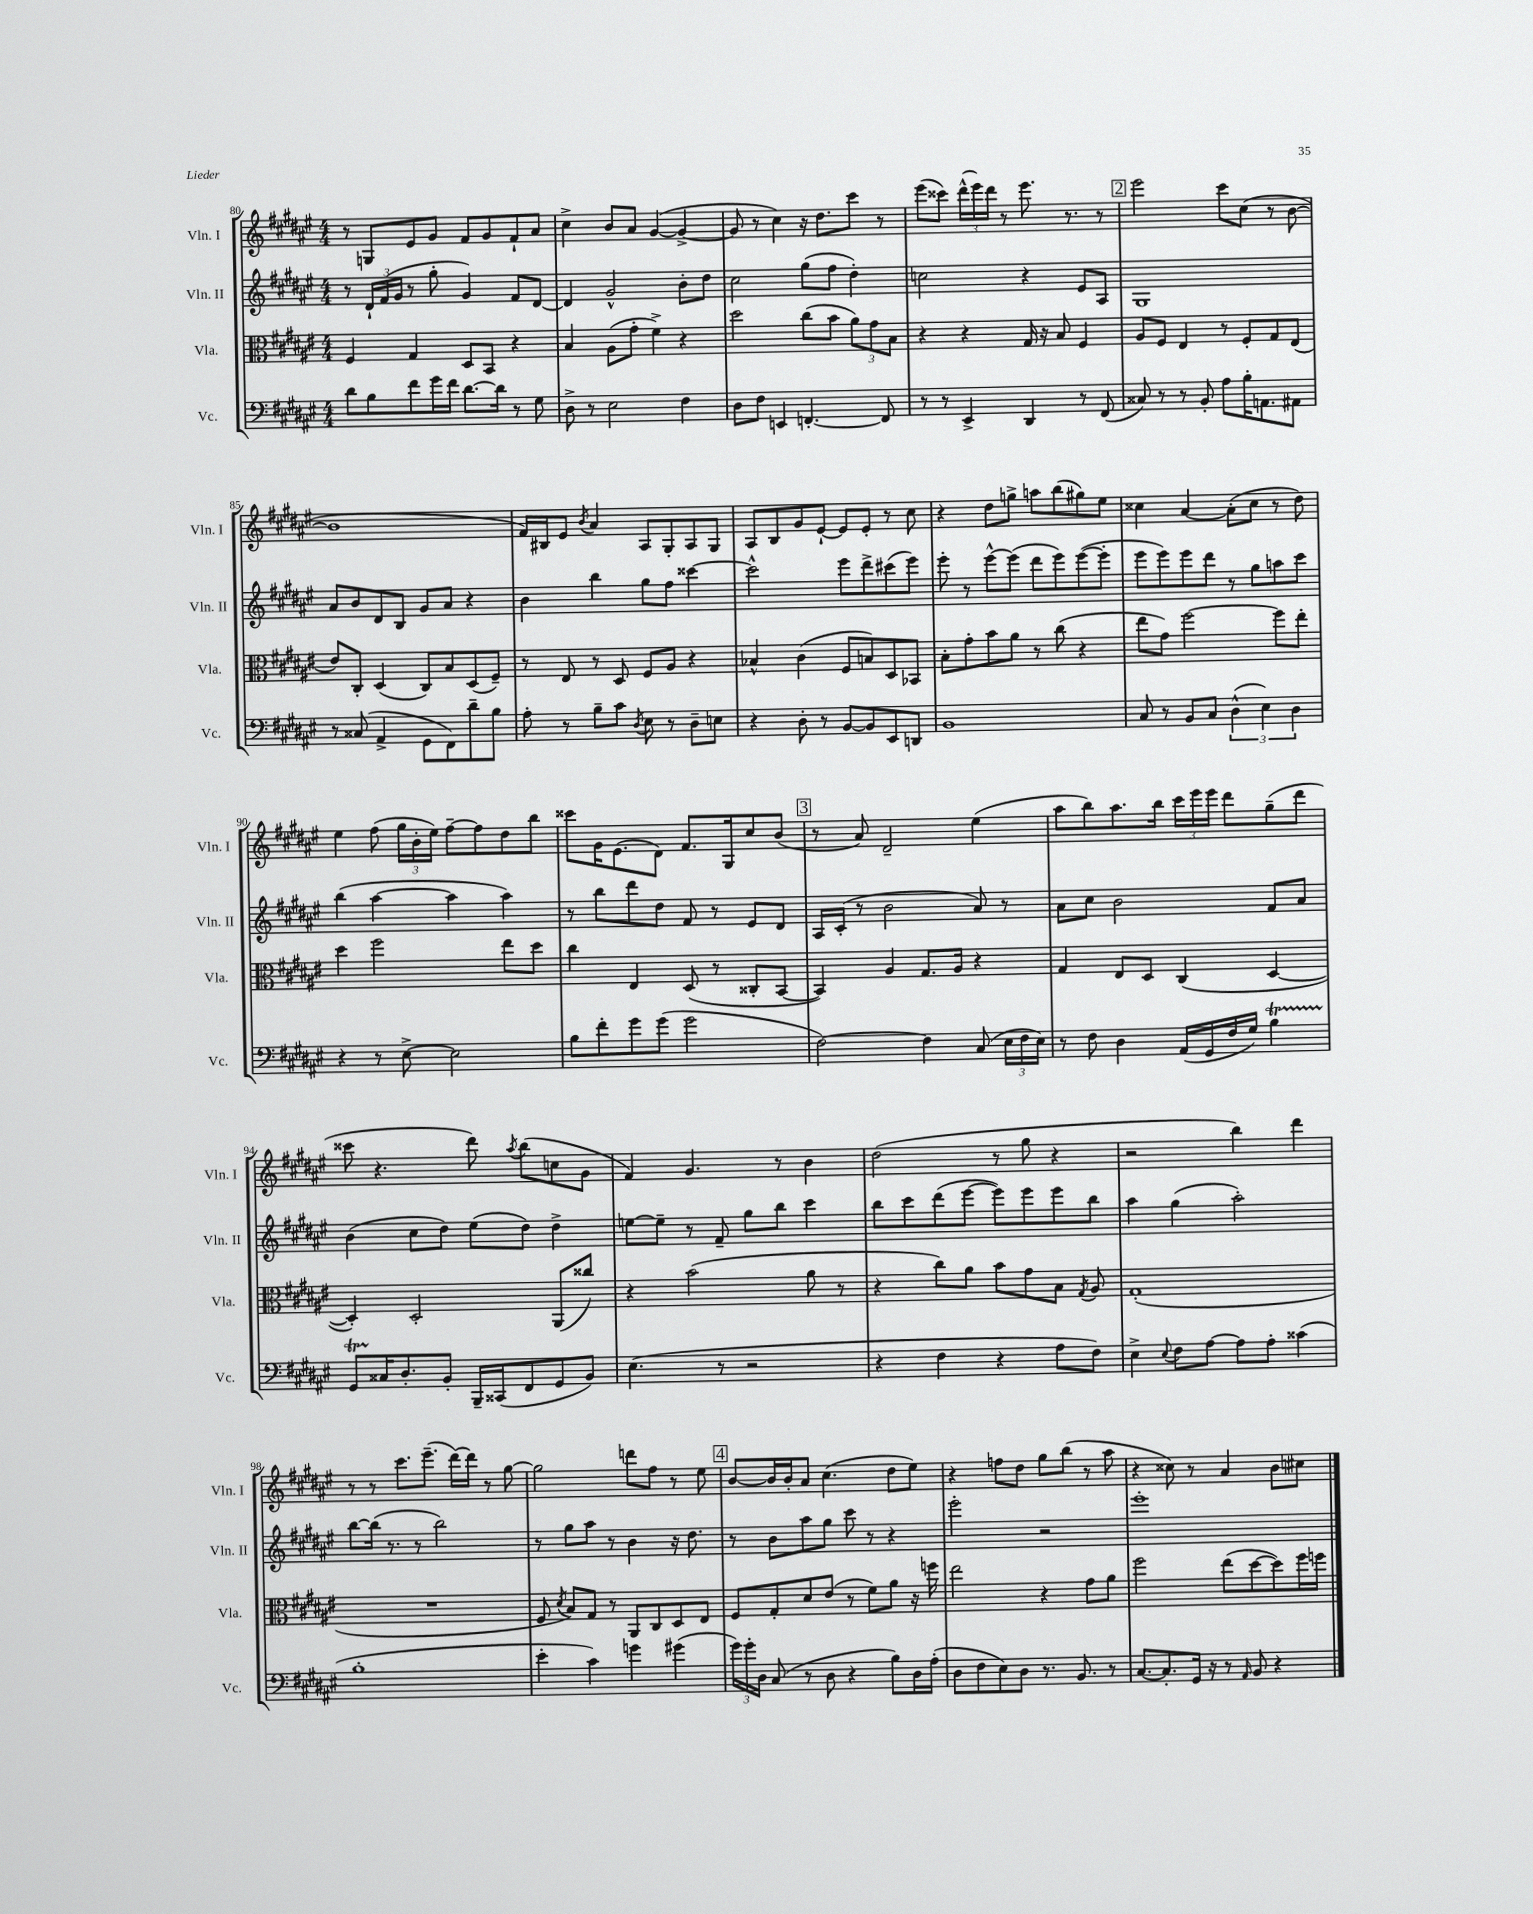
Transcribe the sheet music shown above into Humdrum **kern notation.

**kern	**kern	**kern	**kern
*part4	*part3	*part2	*part1
*staff4	*staff3	*staff2	*staff1
*I"Vc.	*I"Vla.	*I"Vln. II	*I"Vln. I
*I'Vc.	*I'Vla.	*I'Vln. II	*I'Vln. I
*clefF4	*clefC3	*clefG2	*clefG2
*k[f#c#g#d#a#e#]	*k[f#c#g#d#a#e#]	*k[f#c#g#d#a#e#]	*k[f#c#g#d#a#e#]
*M4/4	*M4/4	*M4/4	*M4/4
=80	=80	=80	=80
8d#\L	4F#/	8r	8r
8B\	.	24d#`/LL	8Gn/L
.	.	(24f#/	.
.	.	24g#/JJ	.
8f#\	4G#/	8r	8e#/
16g#\L	.	8gg#'\	8g#/J
16f#\JJ	.	.	.
[8.d#\L	8D#/L	4g#/)	8f#/L
.	8BB/J	.	8g#/
16d#\Jk]	.	.	.
8r	4r	8f#/L	8f#`/
8G#\	.	[8d#/J	8a#/J
=81	=81	=81	=81
8D#^\	4B/	4d#/]	4cc#^\
8r	.	.	.
2E#\	(8A#\L	2g#^^/	8b/L
.	8g#'\J	.	8a#/J
.	4f#^\)	.	([4g#/
4F#\	4r	8b'\L	4g#^/_
.	.	8dd#\J	.
=82	=82	=82	=82
8D#\L	2dd#\	2cc#\	8g#/]
8F#\J	.	.	8r
4EEn/	.	.	4cc#\)
[4.FFn'/	(8cc#\L	(8gg#\L	16r
.	.	.	8.dd#\L
.	8b\J	8ff#\J	.
.	12a#\L)	4dd#'\)	8ccc#\J
.	12g#\	.	.
8FF/]	.	.	8r
.	12B\J	.	.
=83	=83	=83	=83
8r	4r	2ccn\	(8eee#\L
8r	.	.	8ccc##X\J)
4EE#^/	4r	.	(24ddd#^^\LL
.	.	.	24eee#\)
.	.	.	24ddd#\JJ
.	.	.	8r
4DD#/	16G#/	4r	8.eee#\
.	16r	.	.
.	8B/	.	.
.	.	.	8.r
8r	4F#/	8e#/L	.
(8FF#/	.	8A#/J	8r
!!LO:REH:place=s1:t=2
=84	=84	=84	=84
8C##X/)	8A#/L	1G#	2eee#\
8r	8F#/J	.	.
8r	4E#/	.	.
8BB'/	.	.	.
8A#\L	8r	.	8ccc#\L
16B'\K	8F#'/L	.	(8cc#\J
8.AAn\	.	.	.
.	8G#/	.	8r
8AA#X\J	(8E#/J	.	[8b\
!!LO:LB:g=z
=85	=85	=85	=85
8r	8e#/L)	8a#/L	1b]
(8C##X/	8C#'/J	8b/	.
4AA#^/	(4D#/	8d#/	.
.	.	8B/J	.
8GG#\L	8C#/L)	8g#/L	.
8FF#\)	8B/	8a#/J	.
8d#~\	(8D#/	4r	.
8B\J	8F#~/J)	.	.
=86	=86	=86	=86
8A#'\	8r	4b\	16f#/LL)
.	.	.	16B#X/J
8r	8E#/	.	8e#/J
.	.	.	8qb/
8B~\L	8r	4bb\	4a#/
8c#\J	8D#/	.	.
8qD#/	.	.	.
8E#\	8F#/L	8gg#\L	8A#/L
8r	8A#/J	8ff#\J	8G#'/
8D#~\L	4r	[4ccc##X\	8A#/
8En\J	.	.	8G#/J
=87	=87	=87	=87
4r	4B-X^^/	2ccc##^^\]	8A#/L
.	.	.	8B/
8D#'\	(4c#\	.	8g#/
8r	.	.	[8e#`/J
[8BB/L	8F#/L	8eee#\L	8e#/L]
8BB/]	8Bn/)	8ddd#^\	8e#'/J
8EE#/	8D#/	(8ccc#X\	8r
8DDn/J	8BB-X/J	8eee#\J)	8cc#\
=88	=88	=88	=88
1BB	8B'\L	8eee#'\	4r
.	8g#'\	8r	.
.	8b\	[8eee#^^\L	8dd#\L
.	8a#\J	(8eee#\J]	8ggn^\J
.	8r	8ddd#\L	8aan\L
.	(8cc#\	8eee#\)	(8bb\
.	4r	([8eee#\	8gg#X\)
.	.	8eee#'\J]	8ee#\J
=89	=89	=89	=89
8C#/	8ee#\L	8eee#\L	4cc##X\
8r	8g#\J)	8eee#\)	.
8BB/L	[2ff#\	8eee#\	[4a#/
8C#/J	.	8ddd#\J	.
(6D#^^\	.	8r	(8a#'\L]
.	.	8gg#\L	8cc##\J
6E#\)	.	.	.
.	8ff#\L]	8aan\	8r
6D#\	.	.	.
.	8ee#'\J	8ccc#\J	8dd#\)
!!LO:LB:g=z
=90	=90	=90	=90
4r	4dd#\	(4bb\	4ee#\
8r	2ff#\	[4aa#\	(8ff#\
[8E#^\	.	.	24gg#\LL
.	.	.	24b'\
.	.	.	24ee#\JJ)
2E#\]	.	4aa#\]	[8ff#~\L
.	.	.	8ff#\]
.	8ee#\L	4aa#\)	8dd#\
.	8dd#\J	.	8bb\J
=91	=91	=91	=91
8B\L	4cc#\	8r	8ccc##X\L
8f#'\	.	8bb\L	16g#\K
.	.	.	(8.e#\
8g#\	4E#/	8ddd#\	.
(8g#\J	.	8dd#\J	8d#\J)
2g#\	(8D#/	8f#/	8.f#/L
.	8r	8r	.
.	.	.	16G#/k
.	8C##X'/L	8e#/L	8cc#/
.	[8BB/J	8d#/J	(8b/J
!!LO:REH:place=s1:t=3
=92	=92	=92	=92
[2F#\)	4BB/])	16A#/LL	8r
.	.	(16c#'/JJ	.
.	.	8r	8a#/)
.	4A#/	2b\	2d#~/
4F#\]	8.G#/L	.	.
.	16A#/Jk	.	.
(8C#/	4r	8a#/)	(4ee#\
24E#\LL	.	8r	.
24F#\	.	.	.
24E#\JJ)	.	.	.
=93	=93	=93	=93
8r	4G#/	8a#\L	8aa#\L
8F#\	.	8cc#\J	8bb\)
4D#\	8E#/L	2b\	8.aa#\
.	8D#/J	.	.
.	.	.	16bb\Jk
(16AA#/LL	(4C#/	.	24ccc#\LL
.	.	.	24eee#\
16GG#/	.	.	.
.	.	.	24eee#\JJ
16F#/	.	.	8ddd#\L
16G#/JJ)	.	.	.
4BT\	[4D#/	8f#/L	(8gg#~\
.	.	8a#/J	8ddd#\J
!!LO:LB:g=z
=94	=94	=94	=94
8GG#TTT/L	4D#'/])	(4b\	8ccc##X\
16C##X/K	.	.	4.r
8.D#'/	.	.	.
.	2D#'/	8cc#\L	.
8BB'/J	.	8dd#\J)	.
16BBB~/LL	.	(8ee#\L	8ddd#\)
(16CC##X/J	.	.	.
.	.	.	8qaa#/
8FF#/	.	8dd#\J)	(8bb\L
8GG#/	(8AA#/L	4dd#^\	8ccn\
8BB/J)	8cc##X/J)	.	8g#\J
=95	=95	=95	=95
(4.E#\	4r	[8een\L	4f#/)
.	.	8ee~\J]	.
.	(2b\	8r	4.g#/
8r	.	8f#~/	.
2r	.	8gg#\L	.
.	.	8bb\J	8r
.	8a#\	4ccc#\	4b\
.	8r	.	.
=96	=96	=96	=96
4r	4r	8bb\L	(2dd#\
.	.	8ccc#\	.
4F#\	8cc#\L)	(8ddd#\	.
.	8a#\J	[8eee#\J	.
4r	8b\L	8eee#\L])	8r
.	8g#\	8eee#\	8gg#\
8A#\L	8B\J	8eee#\	4r
.	8qG#/	.	.
8F#\J)	8A#/	8bb\J	.
=97	=97	=97	=97
4E#^\	(1G#'	4aa#\	2r
8qqE#/	.	.	.
8F#\L	.	(4gg#\	.
[8A#\J	.	.	.
8A#\L]	.	2aa#'\)	4bb\)
8A#'\J	.	.	.
(4c##X\	.	.	4ddd#\
!!LO:LB:g=z
=98	=98	=98	=98
1B'	1r	[8bb\L	8r
.	.	(16bb\Jk]	8r
.	.	8.r	.
.	.	.	8.ccc#\L
.	.	8r	.
.	.	.	(8.eee#~\J
.	.	2bb\)	.
.	.	.	[16ddd#\LL)
.	.	.	16ddd#\JJ]
.	.	.	8r
.	.	.	[8gg#\
=99	=99	=99	=99
4e#'\	8F#/	8r	2gg#\]
.	8qd#/	.	.
.	8B/L)	8gg#\L	.
4c#\)	8G#/J	8aa#\J	.
.	8r	8r	.
4gn\	8AA#/L	4b\	8dddn\L
.	8C#/	.	8ff#\J
(4g#X\	8D#/	16r	8r
.	.	8.dd#\	.
.	8E#/J	.	8ee#\
!!LO:REH:place=s1:t=4
=100	=100	=100	=100
24g#\LL)	8F#/L	8r	[8b/L
24g#'\	.	.	.
24D#\JJ	.	.	.
(8C#/	8G#'/	8b\L	16b/L]
.	.	.	16b'/J
8r	8d#/	8aa#\	8a#/J
8D#\	(8e#/J	8gg#\J	(4.cc#\
4r	8r	8ccc#\	.
.	8f#\L)	8r	.
8B\L)	8a#\J	4r	8dd#\L
16D#\L	16r	.	8ee#\J)
(16A#'\JJ	16ffn\	.	.
=101	=101	=101	=101
8D#\L	2ee#\	2eee#'\	4r
8F#\	.	.	.
8E#\)	.	.	8ffn\L
8D#\J	.	.	8dd#\J
8.r	4r	2r	8gg#\L
.	.	.	(8bb\J
8.BB/	.	.	.
.	8g#\L	.	8r
8r	8a#\J	.	8aa#\
=102	=102	=102	=102
[8.C#/L	2ff#\	1eee#'	4r
8.C#'/]	.	.	.
.	.	.	8cc##X\)
16GG#/Jk	.	.	8r
16r	.	.	.
8r	(8ee#\L	.	4a#/
16qqAA#/	.	.	.
8BB/	[8dd#\	.	.
4r	8dd#\])	.	8b\L
.	16ff#\L	.	8cc#X\J
.	16ffn\JJ	.	.
==	==	==	==
*-	*-	*-	*-
